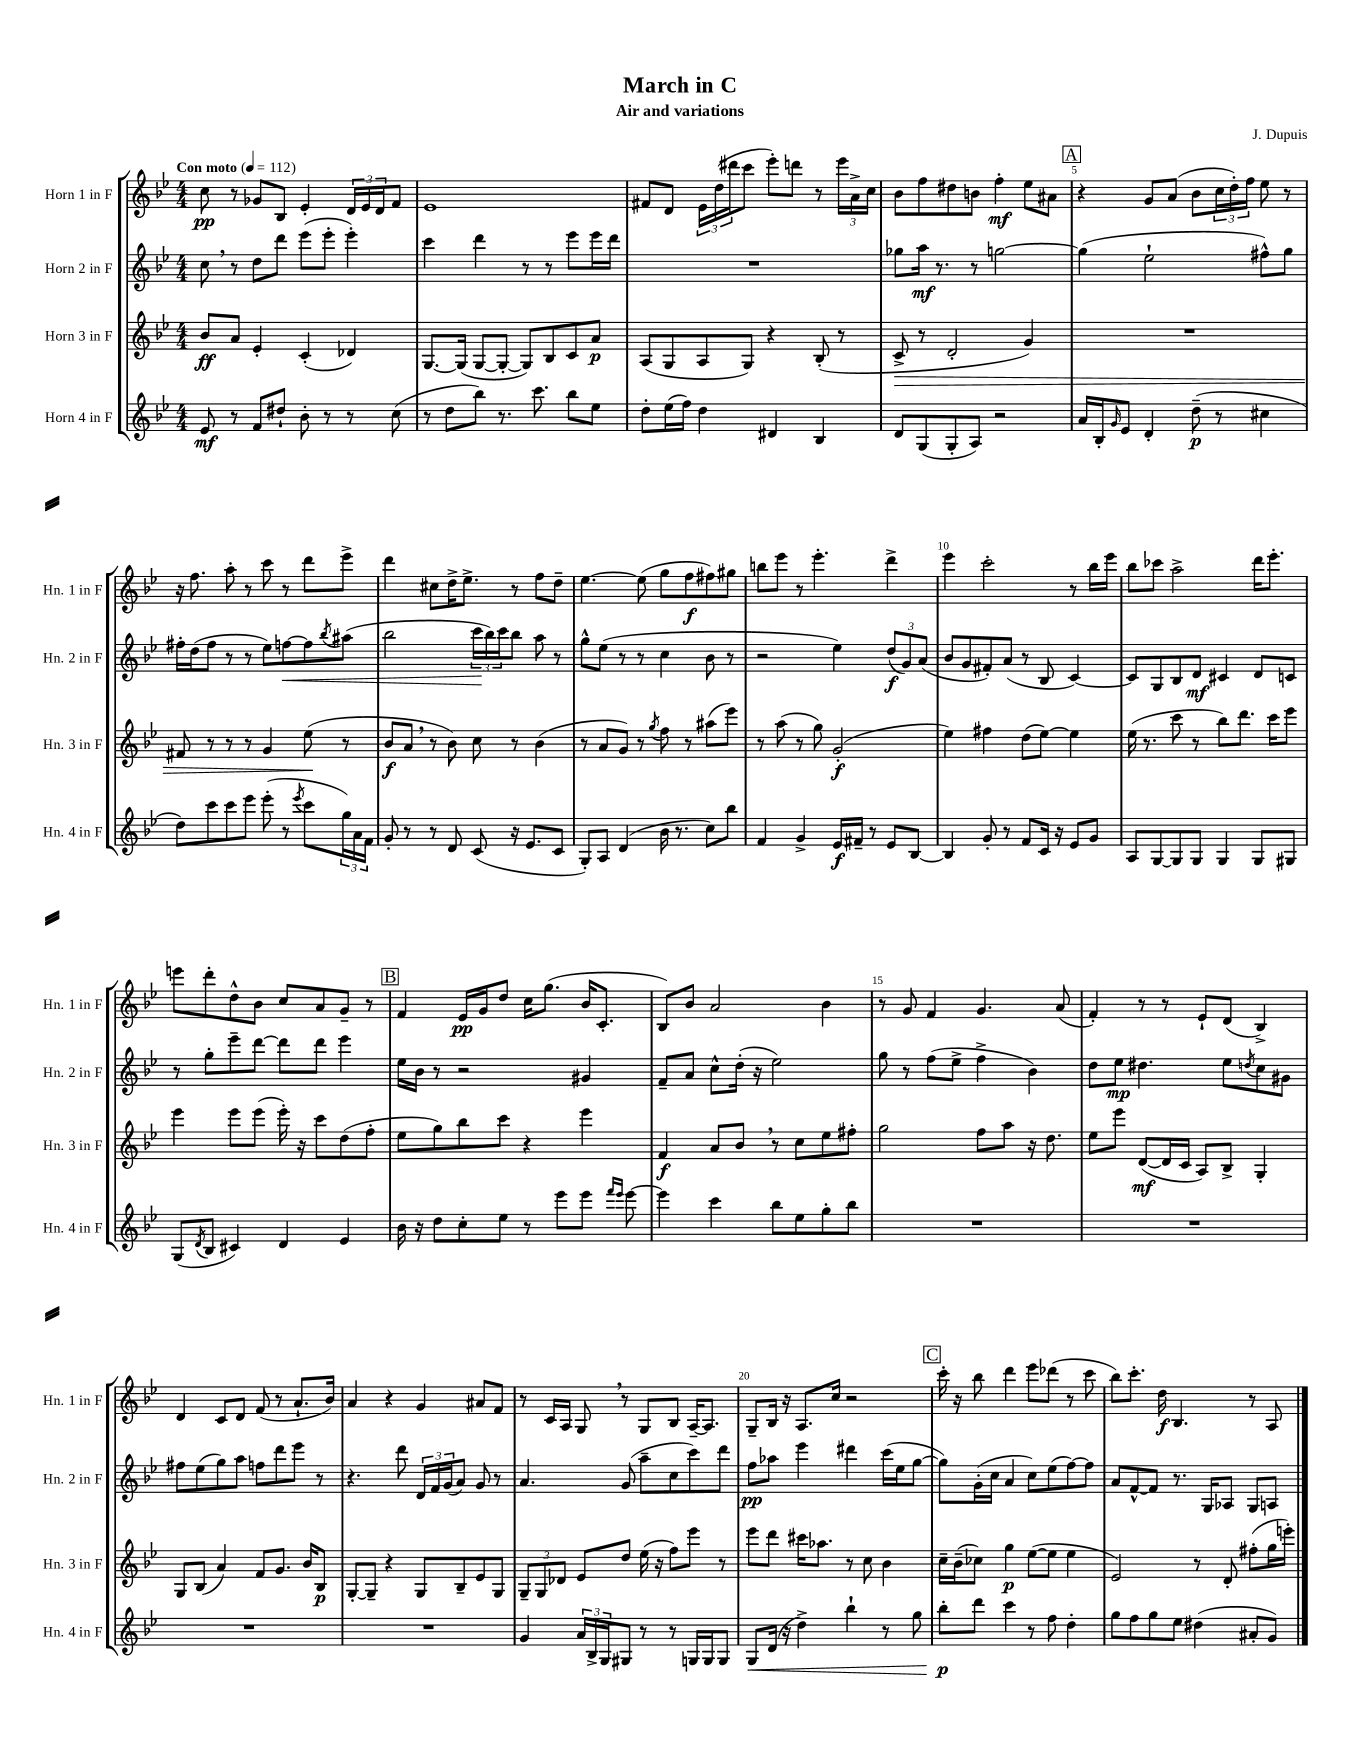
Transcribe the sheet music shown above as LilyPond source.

\header { title = "March in C" composer = "J. Dupuis" subtitle = "Air and variations" }
<<
\new StaffGroup <<
\new Staff = "s0" \with { instrumentName = "Horn 1 in F" shortInstrumentName = "Hn. 1 in F" } {
    \clef treble \key bes \major \numericTimeSignature \time 4/4 \tempo "Con moto" 4 = 112
    c''8\pp r8 ges'8 bes8 ees'4-. \tuplet 3/2 { d'16 ees'16 d'16 } f'8 |
    ees'1 |
    fis'8 d'8 \tuplet 3/2 { ees'16 d''16( dis'''16 } c'''8 ees'''8-.) d'''8 r8 \tuplet 3/2 { ees'''16 a'16-> c''16 } |
    bes'8 f''8 dis''8 b'8 f''4-.\mf ees''8 ais'8 |
    \mark \markup { \box "A" } r4 g'8 a'8( bes'8 \tuplet 3/2 { c''16 d''16-.) f''16 } ees''8 r8 |
    r16 f''8. a''8-. r8 c'''8 r8 d'''8 ees'''8-> |
    d'''4 cis''8 d''16-> ees''8.-> r8 f''8 d''8-- |
    ees''4.~ ees''8( g''8 f''8\f fis''8) gis''8 |
    b''8 ees'''8 r8 ees'''4.-. d'''4-> |
    ees'''4 c'''2-. r8 bes''16 ees'''16 |
    bes''8 ces'''8 a''2-> d'''16 ees'''8.-. |
    e'''8 d'''8-. d''8-^ bes'8 c''8 a'8 g'8-- r8 |
    \mark \markup { \box "B" } f'4 ees'16\pp g'16 d''8 c''16 g''8.( bes'16 c'8.-. |
    bes8) bes'8 a'2 bes'4 |
    r8 g'8 f'4 g'4. a'8( |
    f'4-.) r8 r8 ees'8-! d'8( bes4->) |
    d'4 c'8 d'8 f'8( r8 a'8.-! bes'16) |
    a'4 r4 g'4 ais'8 f'8 |
    r8 c'16 a16 g8 \breathe r8 g8 bes8 a16~-- a8. |
    g8-- bes16 r16 a8. c''16 r2 |
    \mark \markup { \box "C" } c'''16-. r16 bes''8 d'''4 ees'''8 des'''8( r8 c'''8 |
    bes''8) c'''8.-. d''16\f bes4. r8 a8 \bar "|." |
}
\new Staff = "s1" \with { instrumentName = "Horn 2 in F" shortInstrumentName = "Hn. 2 in F" } {
    \clef treble \key bes \major \numericTimeSignature \time 4/4
    c''8 \breathe r8 d''8 d'''8 ees'''8( ees'''8-. ees'''4-.) |
    c'''4 d'''4 r8 r8 ees'''8 ees'''16 d'''16 |
    R1 |
    ges''8 a''16\mf r8. r8 g''2~ |
    \mark \markup { \box "A" } g''4( ees''2-! fis''8-^) g''8 |
    fis''16-. d''16( fis''8 r8 r8 ees''8) f''8~\< f''8 \acciaccatura { bes''8 } ais''8( |
    bes''2 \tuplet 3/2 { c'''16\! bes''16) c'''16 } bes''8 a''8 r8 |
    g''8-^ ees''8( r8 r8 c''4 bes'8 r8 |
    r2 ees''4) \tuplet 3/2 { d''8\f( g'8) a'8( } |
    bes'8 g'8 fis'8-.) a'8( r8 bes8 c'4~) |
    c'8 g8 bes8 d'8\mf cis'4 d'8 c'8 |
    r8 g''8-. ees'''8-- d'''8~ d'''8 d'''8 ees'''4 |
    \mark \markup { \box "B" } ees''16 bes'16 r8 r2 gis'4 |
    f'8-- a'8 c''8-^ d''16-.( r16 ees''2) |
    g''8 r8 f''8( ees''8-> f''4-> bes'4) |
    d''8 ees''8\mp dis''4. ees''8 \acciaccatura { d''8 } c''8 gis'8 |
    fis''8 ees''8( g''8) a''8 f''8 d'''8 ees'''8 r8 |
    r4. d'''8 \tuplet 3/2 { d'16 f'16 g'16( } a'8) g'8 r8 |
    a'4. g'8( a''8-- c''8 c'''8) d'''8 |
    f''8\pp aes''8 ees'''4 dis'''4 c'''16( ees''16 g''8~ |
    \mark \markup { \box "C" } g''8) g'16-.( c''16 a'4 c''8) ees''8( f''8~) f''8 |
    a'8 f'8~-^ f'8 r8. g16 aes8 g8 a8 \bar "|." |
}
\new Staff = "s2" \with { instrumentName = "Horn 3 in F" shortInstrumentName = "Hn. 3 in F" } {
    \clef treble \key bes \major \numericTimeSignature \time 4/4
    bes'8\ff a'8 ees'4-. c'4-.( des'4) |
    g8.~ g16( g8~ g8~-. g8) bes8 c'8 a'8\p |
    a8( g8 a8 g8) r4 bes8-.( r8 |
    c'8->\> r8 d'2-. g'4) |
    \mark \markup { \box "A" } R1 |
    fis'8 r8 r8 r8 g'4 ees''8\!( r8 |
    bes'8\f a'8 \breathe r8 bes'8) c''8 r8 bes'4( |
    r8 a'8 g'8) r8 \acciaccatura { g''8 } f''8 r8 ais''8( ees'''8) |
    r8 a''8( r8 g''8) g'2-.\f( |
    ees''4) fis''4 d''8( ees''8~) ees''4 |
    ees''16( r8. c'''8 r8 bes''8) d'''8. c'''16 ees'''8 |
    ees'''4 ees'''8 ees'''8( ees'''16-.) r16 c'''8 d''8( f''8-. |
    \mark \markup { \box "B" } ees''8 g''8) bes''8 c'''8 r4 ees'''4 |
    f'4\f a'8 bes'8 \breathe r8 c''8 ees''8 fis''8-. |
    g''2 f''8 a''8 r16 d''8. |
    ees''8 ees'''8 d'8~\mf( d'16 c'16 a8) bes8-> g4-. |
    g8 bes8( a'4) f'8 g'8. bes'16 bes8\p |
    g8~-. g8-- r4 g8 bes8-- ees'8 g8 |
    \tuplet 3/2 { g8-- g8 des'8 } ees'8 d''8 ees''16( r16 f''8) ees'''8 r8 |
    ees'''8 d'''8 cis'''16 aes''8. r8 c''8 bes'4 |
    \mark \markup { \box "C" } c''16-- bes'16--( ces''8) g''4\p ees''8~( ees''8 ees''4 |
    ees'2) r8 d'8-. fis''8-.( g''16 e'''16-.) \bar "|." |
}
\new Staff = "s3" \with { instrumentName = "Horn 4 in F" shortInstrumentName = "Hn. 4 in F" } {
    \clef treble \key bes \major \numericTimeSignature \time 4/4
    ees'8\mf r8 f'8 dis''8-! bes'8-. r8 r8 c''8( |
    r8 d''8 bes''8) r8. c'''8. bes''8 ees''8 |
    d''8-. ees''16( f''16) d''4 dis'4 bes4 |
    d'8 g8( g8-. a8) r2 |
    \mark \markup { \box "A" } a'16 bes16-. \grace { g'16 } ees'8 d'4-. d''8--\p( r8 cis''4 |
    d''8) c'''8 c'''8 ees'''8 ees'''8-.( r8 \acciaccatura { ees'''8 } c'''8 \tuplet 3/2 { g''16) a'16 f'16 } |
    g'8-. r8 r8 d'8 c'8( r16 ees'8. c'8 |
    g8-.) a8 d'4( bes'16 r8. c''8) bes''8 |
    f'4 g'4-> ees'16\f fis'16-- r8 ees'8 bes8~ |
    bes4 g'8-. r8 f'8 c'16 r16 ees'8 g'8 |
    a8 g8~ g8 g8 g4 g8 gis8 |
    g8( \acciaccatura { d'8 } bes8 cis'4) d'4 ees'4 |
    \mark \markup { \box "B" } bes'16 r16 d''8 c''8-. ees''8 r8 ees'''8 ees'''8 \grace { f'''16 ees'''16 } ees'''8~ |
    ees'''4 c'''4 bes''8 ees''8 g''8-. bes''8 |
    R1 |
    R1 |
    R1 |
    R1 |
    g'4 \tuplet 3/2 { a'16 bes16-> g16 } gis8 r8 r8 g16 g16 g8 |
    g8\< d'16( r16 d''4->) bes''4-! r8 g''8 |
    \mark \markup { \box "C" } bes''8-.\p\! d'''8 c'''4 r8 f''8 d''4-. |
    g''8 f''8 g''8 ees''8 dis''4( ais'8-. g'8) \bar "|." |
}
>>
>>
\layout { \context { \Score \override BarNumber.break-visibility = ##(#f #t #t) barNumberVisibility = #(every-nth-bar-number-visible 5) } }
